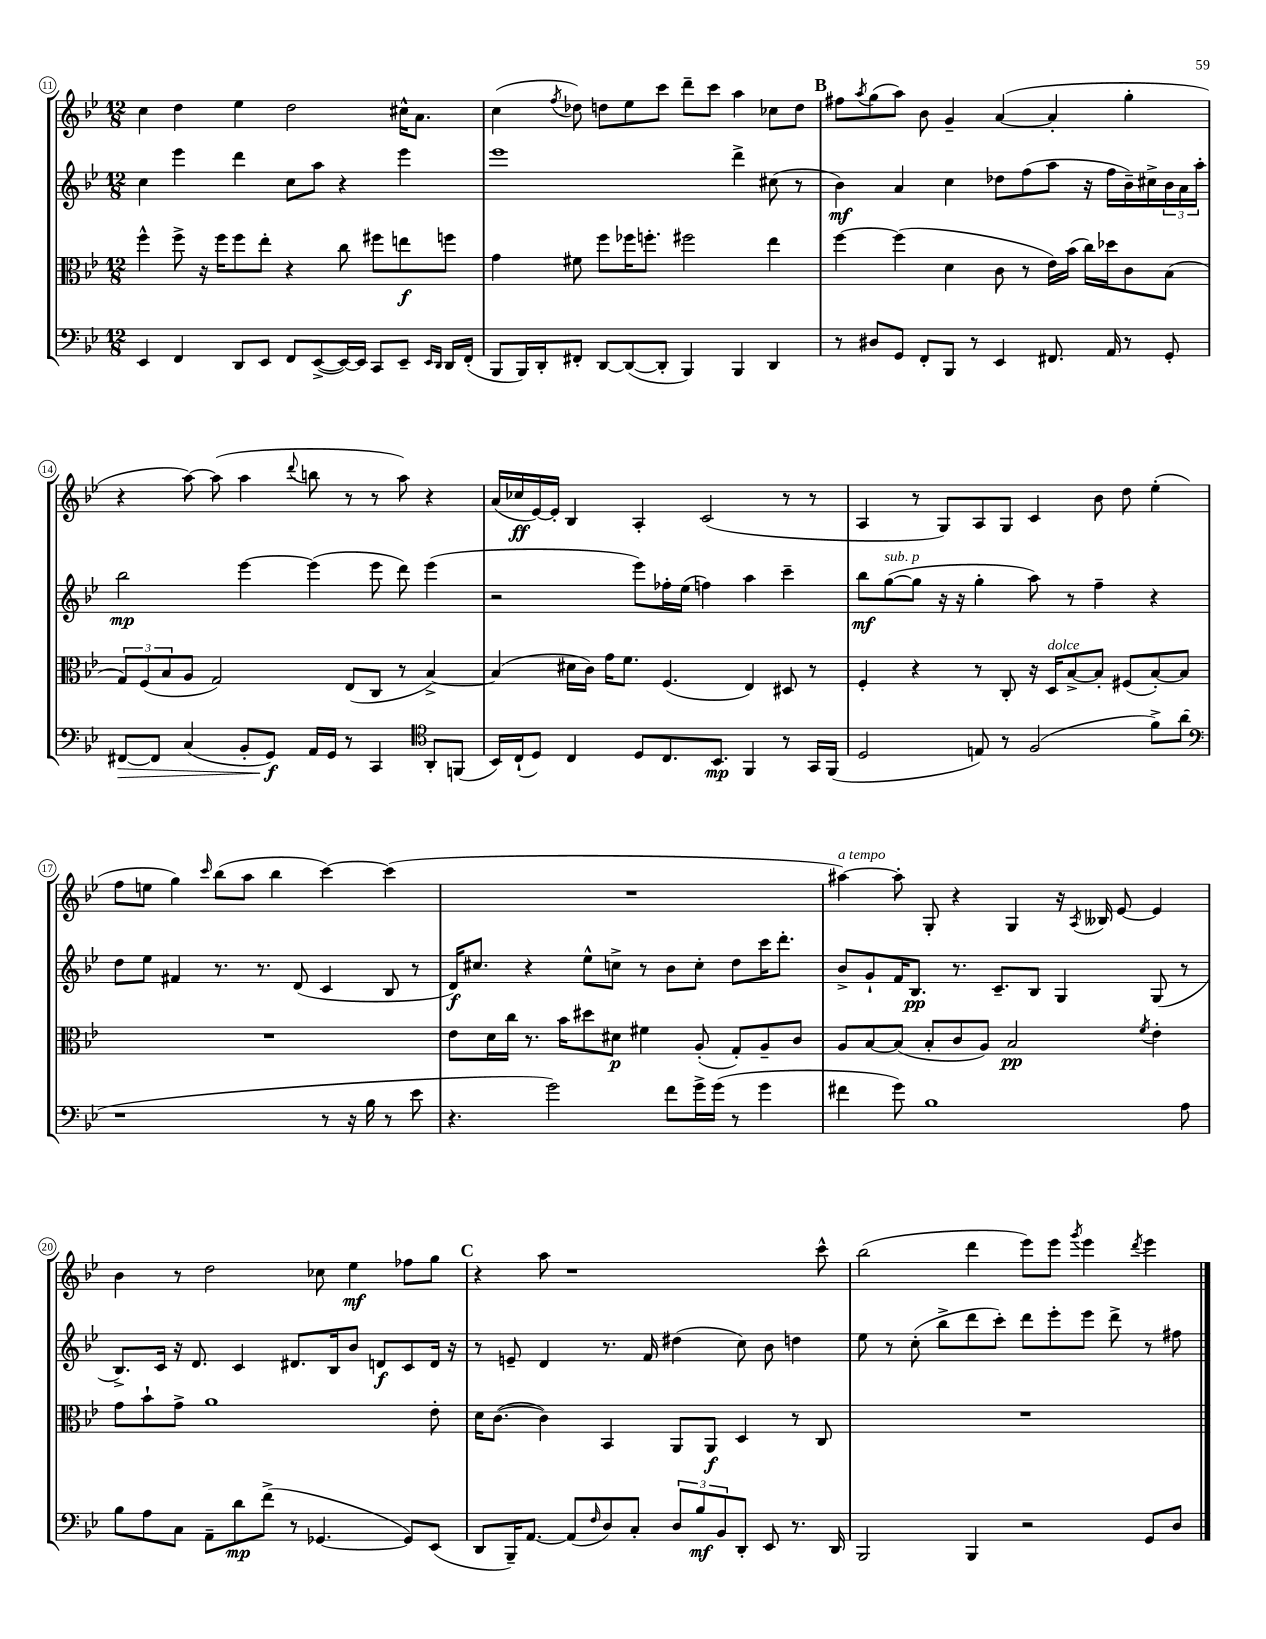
<<
\new StaffGroup <<
\new Staff = "s0" {
    \clef treble \key bes \major \numericTimeSignature \time 12/8
    c''4 d''4 ees''4 d''2 cis''16-^ a'8. |
    c''4( \acciaccatura { f''8 } des''8) d''8 ees''8 c'''8 d'''8-- c'''8 a''4 ces''8 d''8 |
    \mark \markup { \bold "B" } fis''8 \acciaccatura { a''8 } g''8( a''8) bes'8 g'4-- a'4~( a'4-. g''4-. |
    r4 a''8~) a''8( a''4 \appoggiatura { d'''8 } b''8 r8 r8 a''8) r4 |
    a'16( ces''16\ff ees'16~) ees'16-. bes4 a4-. c'2( r8 r8 |
    a4 r8 g8) a8 g8 c'4 bes'8 d''8 ees''4-.( |
    f''8 e''8 g''4) \grace { c'''16 } bes''8( a''8 bes''4 c'''4~) c'''4( |
    R1. |
    ais''4~^\markup { \italic "a tempo" }) ais''8-. g8-. r4 g4 r16 \acciaccatura { a8 } beses16 ees'8~ ees'4 |
    bes'4 r8 d''2 ces''8 ees''4\mf fes''8 g''8 |
    \mark \markup { \bold "C" } r4 a''8 r1 c'''8-^ |
    bes''2( d'''4 ees'''8) ees'''8 \acciaccatura { g'''8 } ees'''4 \acciaccatura { d'''8 } ees'''4 \bar "|." |
}
\new Staff = "s1" {
    \clef treble \key bes \major \numericTimeSignature \time 12/8
    c''4 ees'''4 d'''4 c''8 a''8 r4 ees'''4 |
    ees'''1 d'''4-> cis''8( r8 |
    \mark \markup { \bold "B" } bes'4\mf) a'4 c''4 des''8 f''8( a''8 r16 f''16 bes'16--) cis''16-> \tuplet 3/2 { bes'16 a'16 a''16-. } |
    bes''2\mp ees'''4~ ees'''4( ees'''8 d'''8) ees'''4( |
    r2 ees'''8) fes''16-. ees''16( f''4) a''4 c'''4-- |
    bes''8\mf g''8~^\markup { \italic "sub. p" }( g''8 r16 r16 g''4-. a''8) r8 f''4-- r4 |
    d''8 ees''8 fis'4 r8. r8. d'8( c'4 bes8 r8 |
    d'16\f) cis''8. r4 ees''8-^ c''8-> r8 bes'8 c''8-. d''8 c'''16 d'''8.-. |
    bes'8-> g'8-! f'16 bes8.\pp r8. c'8.-- bes8 g4 g8( r8 |
    bes8.->) c'16 r16 d'8. c'4 dis'8. bes16 bes'8 d'8\f c'8 d'16 r16 |
    \mark \markup { \bold "C" } r8 e'8-- d'4 r8. f'16 dis''4( c''8) bes'8 d''4 |
    ees''8 r8 c''8-.( bes''8-> d'''8 c'''8-.) d'''8 ees'''8-. ees'''8 d'''8-> r8 fis''8 \bar "|." |
}
\new Staff = "s2" {
    \clef alto \key bes \major \numericTimeSignature \time 12/8
    f''4-^ f''8-> r16 f''16 f''8 ees''8-. r4 c''8 fis''8 e''8\f f''8 |
    g'4 fis'8 f''8 fes''16 f''8.-. fis''2 ees''4 |
    \mark \markup { \bold "B" } f''4~ f''4( d'4 c'8 r8 ees'16) bes'16( c''16) des''16 c'8 bes8( |
    \tuplet 3/2 { g8) f8( bes8 } a8 g2) ees8( c8 r8 bes4~->) |
    bes4( dis'16 c'16) g'16 f'8. f4.( ees4) dis8 r8 |
    f4-. r4 r8 c8-. r16 d16^\markup { \italic "dolce" } bes8~-> bes8-. fis8( bes8~-.) bes8 |
    R1. |
    ees'8 d'16 c''16 r8. bes'16 dis''8 dis'8\p fis'4 a8-.( g8-.) a8-- c'8 |
    a8 bes8~ bes8( bes8-. c'8 a8) bes2\pp \acciaccatura { f'8 } ees'4-. |
    g'8 bes'8-! g'8-> a'1 ees'8-. |
    \mark \markup { \bold "C" } d'16 c'8.~( c'4) bes,4 a,8 a,8\f d4 r8 c8 |
    R1. \bar "|." |
}
\new Staff = "s3" {
    \clef bass \key bes \major \numericTimeSignature \time 12/8
    ees,4 f,4 d,8 ees,8 f,8 ees,8~->( ees,16~) ees,16 c,8 ees,8-- \grace { ees,16 d,16 } d,16 f,16-.( |
    bes,,8 bes,,16) d,16-. fis,8-. d,8~ d,8~( d,8-. bes,,4) bes,,4 d,4 |
    \mark \markup { \bold "B" } r8 dis8 g,8 f,8-. bes,,8 r8 ees,4 fis,8. a,16 r8 g,8-. |
    fis,8~\> fis,8 c4( bes,8-. g,8\f\!) a,16 g,16 r8 c,4 \clef tenor a,8-. f,8( |
    bes,16) c16-!( d8) c4 d8 c8. bes,8.\mp f,4 r8 g,16 f,16( |
    d2 e8) r8 f2( f'8->) a'8( |
    \clef bass r1 r8 r16 bes16 r8 ees'8 |
    r4. g'2) f'8 g'16-> g'16( r8 g'4 |
    fis'4 g'8) bes1 a8 |
    bes8 a8 c8 a,8-- d'8\mp f'8->( r8 ges,4.~ ges,8) ees,8( |
    \mark \markup { \bold "C" } d,8 bes,,16--) a,8.~ a,8( \grace { f16 } d8) c8-. \tuplet 3/2 { d8 bes8\mf bes,8 } d,8-. ees,8 r8. d,16 |
    bes,,2 bes,,4 r2 g,8 d8 \bar "|." |
}
>>
>>
\layout { \context { \Score currentBarNumber = #11 \override BarNumber.stencil = #(make-stencil-circler 0.1 0.3 ly:text-interface::print) } }
